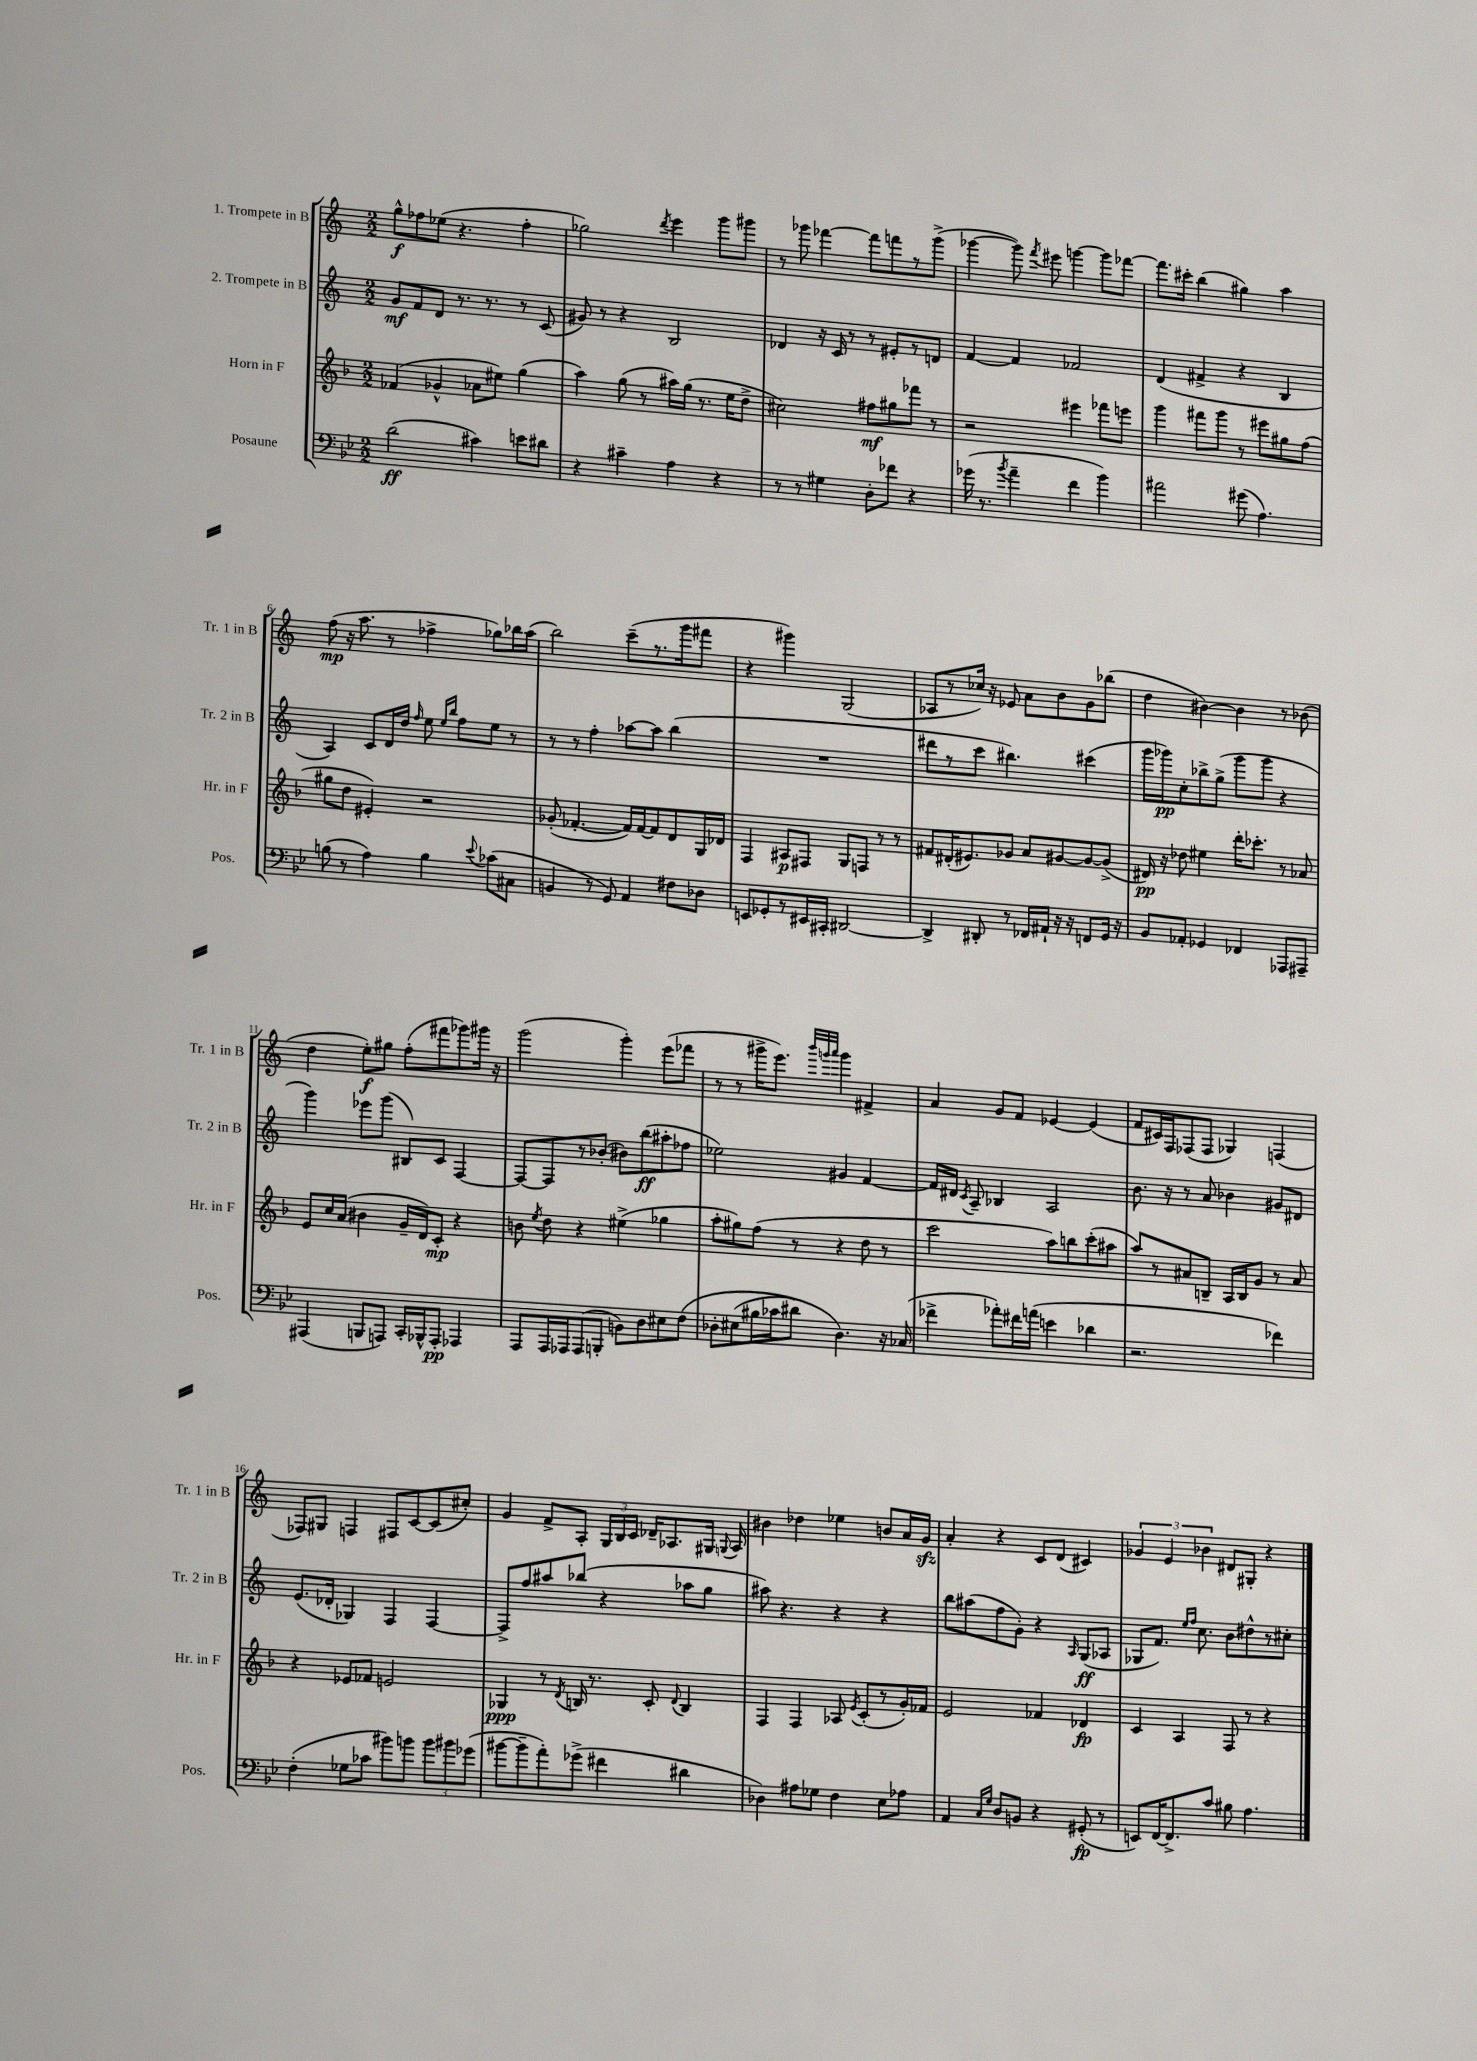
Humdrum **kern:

**kern	**dynam	**kern	**dynam	**kern	**dynam	**kern	**dynam
*part4	*part4	*part3	*part3	*part2	*part2	*part1	*part1
*staff4	*staff4	*staff3	*staff3	*staff2	*staff2	*staff1	*staff1
*I"Posaune	*	*I"Horn in F	*	*I"2. Trompete in B	*	*I"1. Trompete in B	*
*I'Pos.	*	*I'Hr. in F	*	*I'Tr. 2 in B	*	*I'Tr. 1 in B	*
*clefF4	*	*clefG2	*	*clefG2	*	*clefG2	*
*k[b-e-]	*	*k[b-]	*	*k[]	*	*k[]	*
*M2/2	*	*M2/2	*	*M2/2	*	*M2/2	*
=1	=1	=1	=1	=1	=1	=1	=1
(2d\	ff	(4f-X/	.	8g/L	mf	8gg^^\L	f
.	.	.	.	8f/	.	8ff-X\	.
.	.	4g-X^^/	.	8d/J	.	(8ee-X\J	.
.	.	.	.	8.r	.	4.r	.
4c#X\)	.	8a-X\L	.	.	.	.	.
.	.	.	.	8.r	.	.	.
.	.	8ee#X\J)	.	.	.	.	.
8en\L	.	(4gg\	.	8r	.	4ff-'\	.
8d#X\J	.	.	.	(8c/	.	.	.
=2	=2	=2	=2	=2	=2	=2	=2
4r	.	4aa\)	.	8g#X/)	.	2gg-X\)	.
.	.	.	.	8r	.	.	.
4c#X~\	.	(8gg\	.	4r	.	.	.
.	.	8r	.	.	.	.	.
.	.	.	.	.	.	8qddd/	.
4A\	.	16aa#X\LL)	.	2B/	.	4eee\	.
.	.	(16gg\JJ	.	.	.	.	.
.	.	8.r	.	.	.	.	.
4r	.	.	.	.	.	8ggg\L	.
.	.	16ee\KL	.	.	.	.	.
.	.	8dd^\J	.	.	.	8ggg#X\J	.
=3	=3	=3	=3	=3	=3	=3	=3
8r	.	2cc#X\)	.	4d-X/	.	8r	.
8r	.	.	.	.	.	8ggg-X\	.
4G#X\	.	.	.	16r	.	[4fff-X\	.
.	.	.	.	16c/	.	.	.
.	.	.	.	8r	.	.	.
8D'\L	.	8ff#X\L	mf	8r	.	8fff-\L]	.
8f-X\J	.	8gg#X\	.	8e#X'/L	.	8fffn\	.
4r	.	8fff-X\J	.	8r	.	8r	.
.	.	8r	.	8dn/J	.	(8ggg-^\J	.
=4	=4	=4	=4	=4	=4	=4	=4
(16g-X\	.	2r	.	[4f/	.	[4ggg-X\	.
8.r	.	.	.	.	.	.	.
8qb-/	.	.	.	.	.	.	.
4a~\	.	.	.	4f/]	.	8ggg-\])	.
.	.	.	.	.	.	8qfff/	.
.	.	.	.	.	.	8eee#X\	.
4f\	.	4eee#X\	.	2f-X/	.	[4gggn\	.
4b-\)	.	8fff-X\L	.	.	.	8ggg\L]	.
.	.	8eeen\J	.	.	.	[8fff-X\J	.
=5	=5	=5	=5	=5	=5	=5	=5
2a#X\	.	4ggg\	.	(4d/	.	8.fff-\L]	.
.	.	.	.	.	.	16ccc#X'\Jk	.
.	.	8fff#X\L	.	4f#X^/	.	(4bb\	.
.	.	8ggg\J	.	.	.	.	.
(8g#X\	.	8r	.	4r	.	4gg#X\)	.
4.A\)	.	8eee#X\L	.	.	.	.	.
.	.	8gg#X\	.	4B/	.	4aa\	.
.	.	(8ff\J	.	.	.	.	.
!!LO:LB:g=z
=6	=6	=6	=6	=6	=6	=6	=6
(8Bn\	.	8gg#X\L	.	4A/)	.	(8ff\	mp
8r	.	8dd\J	.	.	.	16r	.
.	.	.	.	.	.	8.aa\	.
4A\)	.	4e#X'/)	.	8c/L	.	.	.
.	.	.	.	16d/L	.	8r	.
.	.	.	.	16dd/JJ	.	.	.
.	.	.	.	16qqff/	.	.	.
4B\	.	2r	.	8ee\	.	4ff-X^\	.
.	.	.	.	16qqee/LL	.	.	.
.	.	.	.	16qqbb/JJ	.	.	.
.	.	.	.	8ff\L	.	.	.
8qqe-/	.	.	.	.	.	.	.
(8c-X\L	.	.	.	8ee\J	.	8gg-X\L)	.
8C#X\J	.	.	.	8r	.	16bb-X\L	.
.	.	.	.	.	.	(16aa\JJ	.
=7	=7	=7	=7	=7	=7	=7	=7
4BBn/	.	(8g-X'/	.	8r	.	2bb\)	.
.	.	[4.f-X'/	.	8r	.	.	.
8r	.	.	.	4ff'\	.	.	.
8GG/)	.	.	.	.	.	.	.
4AA/	.	16f-/LL])	.	[8aa-X\L	.	(8ccc~\L	.
.	.	[16f-/J	.	.	.	.	.
.	.	8f-/]	.	8aa-\J]	.	8.r	.
8F#X\L	.	8d/	.	(4bb\	.	.	.
.	.	.	.	.	.	16ggg\k	.
8D-X\J	.	16G/L	.	.	.	8fff#X\J	.
.	.	16d-X/JJ	.	.	.	.	.
=8	=8	=8	=8	=8	=8	=8	=8
8EEn/L	.	4F/	.	1r	.	4r	.
8GG-X'/	.	.	.	.	.	.	.
8r	.	8A#X/L	p	.	.	4ggg#X\)	.
16EE#X/L	.	8F#X/J	.	.	.	.	.
16CC#X'/JJ	.	.	.	.	.	.	.
[2DD#X/	.	8G/L	.	.	.	(2G/	.
.	.	8Fn/J	.	.	.	.	.
.	.	8r	.	.	.	.	.
.	.	8r	.	.	.	.	.
=9	=9	=9	=9	=9	=9	=9	=9
4DD#^/]	.	8f#X/L	.	8ddd#X\L	.	8A-X/L	.
.	.	(16d#X'/K	.	8r	.	8r	.
.	.	8.e#X/)	.	.	.	.	.
8DD#X'/	.	.	.	8ccc\J	.	16cc-X/Jk)	.
.	.	.	.	.	.	16r	.
8r	.	8g-X/J	.	4.bb#X\)	.	8e-X/	.
16FF-X/LL	.	8a/L	.	.	.	8a\L	.
16AA#X`/JJ	.	.	.	.	.	.	.
16r	.	[8g#X/	.	.	.	8b\	.
16r	.	.	.	.	.	.	.
8FFn/L	.	8g#/_	.	(4ccc#X\	.	8g\	.
16GG/Jk	.	(8g#^/J]	.	.	.	(8bb-X\J	.
16r	.	.	.	.	.	.	.
=10	=10	=10	=10	=10	=10	=10	=10
8BB-/L	.	16d#X/)	pp	16ggg\LL	.	4dd\	.
.	.	16r	.	16ggg-X\J)	pp	.	.
8AA-X'/J	.	8dd-X\	.	8cc'\	.	.	.
4GG-X/	.	4ee#X\	.	8bb-X^\	.	[4b#X\)	.
.	.	.	.	(8gg^\J	.	.	.
4FF-X/	.	16ddd'\KL	.	8ggg-\L	.	4b#\]	.
.	.	8.ccc-X'\J	.	.	.	.	.
.	.	.	.	8ggg-\J	.	.	.
8AAA-X/L	.	8r	.	4r	.	8r	.
8AAA#X~/J	.	8a-X/	.	.	.	(8b-X\	.
!!LO:LB:g=z
=11	=11	=11	=11	=11	=11	=11	=11
(4AAA#X/	.	8e/L	.	4ggg\)	.	4dd\	.
.	.	16cc/L	.	.	.	.	.
.	.	(16a/JJ	.	.	.	.	.
8BBBn/L	.	4b#X\	.	8eee-X\L	.	8ee'\L)	f
8AAAn/J)	.	.	.	(8ggg\J	.	8gg#X\J	.
16CC'/LL	.	16g~/LL	.	8B#X/L)	.	(8ff'\L	.
16BBB-X^^/J	.	16d/J)	.	.	.	.	.
8AAA'/J	pp	8c'/J	mp	8c/J	.	8fff#X\	.
4AAA-X/	.	4r	.	[4F/	.	8ggg-X\)	.
.	.	.	.	.	.	16ggg#X\Jk	.
.	.	.	.	.	.	16r	.
=12	=12	=12	=12	=12	=12	=12	=12
8AAA/L	.	8bn\	.	8F/L_	.	(2ggg\	.
.	.	8qee/	.	.	.	.	.
16AAA/L	.	8dd\	.	8F/]	.	.	.
16AAA-X/J	.	.	.	.	.	.	.
(8AAA-/	.	4r	.	8r	.	.	.
8BBBn'/J	.	.	.	(8b-X'/J	.	.	.
8BBn\L)	.	(4ee#X^\	.	8b#X\L)	.	4ggg'\)	.
8D\	.	.	.	(8bb\	ff	.	.
8E#X\	.	4gg-X\	.	8aa#X'\	.	(8eee\L	.
(8F\J	.	.	.	8ff-X\J	.	8fff-X\J	.
=13	=13	=13	=13	=13	=13	=13	=13
8D-X'\L	.	8aa'\L	.	2ee-X\)	.	8r	.
(8E#X\	.	8gg#X\)	.	.	.	8r	.
16B#X\L	.	(8ff\J	.	.	.	16ggg#X^\KL	.
16c-X\J	.	.	.	.	.	8.eee\J)	.
8d#X\J)	.	8r	.	.	.	.	.
.	.	.	.	.	.	32qqbbb/LLL	.
.	.	.	.	.	.	32qqgggn/	.
.	.	.	.	.	.	32qqaaa/JJJ	.
4.D-\)	.	4r	.	4g#X/	.	4ggg\	.
.	.	8dd\	.	[4f/	.	4f#X^/	.
16r	.	8r	.	.	.	.	.
(16C-X/	.	.	.	.	.	.	.
=14	=14	=14	=14	=14	=14	=14	=14
4f-X^\	.	2ccc\	.	16f/LL]	.	4a/	.
.	.	.	.	16d#X/JJ	.	.	.
.	.	.	.	8qc/	.	.	.
.	.	.	.	8A~/	.	.	.
8a-X'\L)	.	.	.	4B-X/	.	8g/L	.
16f#X\L	.	.	.	.	.	8f/J	.
(16an\JJ	.	.	.	.	.	.	.
4en\	.	8aa\L)	.	2A/	.	[4e-X/	.
.	.	8bbn\	.	.	.	.	.
4d-X\	.	(8ccc'\	.	.	.	(4e-/]	.
.	.	8aa#X\J	.	.	.	.	.
=15	=15	=15	=15	=15	=15	=15	=15
2.r	.	8aa/L)	.	8.b\	.	8f/L	.
.	.	8r	.	.	.	16c#X/L)	.
.	.	.	.	16r	.	16F/J	.
.	.	8a#X/	.	8r	.	(8F-X/	.
.	.	8Bn~/J	.	8a/	.	8F-/J	.
.	.	16A/LL	.	4b-X\	.	4G-X/)	.
.	.	16B/J	.	.	.	.	.
.	.	8g/J	.	.	.	.	.
4f-X\)	.	8r	.	8g#X/L	.	(4Fn/	.
.	.	8a#/	.	8d#X/J	.	.	.
!!LO:LB:g=z
=16	=16	=16	=16	=16	=16	=16	=16
(4F'\	.	4r	.	(8.e/L	.	8F-X/L)	.
.	.	.	.	.	.	8G#X/J	.
.	.	.	.	16d-X'/Jk	.	.	.
8G-X\L	.	8e-X/L	.	4G-X/)	.	4Fn/	.
8c-X\J	.	8f-X/J	.	.	.	.	.
8b#X\L)	.	2en/	.	4F/	.	8F#X/L	.
8bn\J	.	.	.	.	.	[8c/	.
12b\L	.	.	.	[4F/	.	(8c/]	.
12b#X\	.	.	.	.	.	.	.
.	.	.	.	.	.	8cc#X'/J)	.
(12g-X\J	.	.	.	.	.	.	.
=17	=17	=17	=17	=17	=17	=17	=17
[8b#X\L	.	4G-X/	ppp	8F^/L]	.	4g/	.
8b#~\]	.	.	.	8ff/	.	.	.
8a'\)	.	8r	.	8aa#X/	.	8f^/L	.
.	.	8qd/	.	.	.	.	.
(8g-X^\J	.	16Bn/	.	(8bb-X/J	.	8A'/J	.
.	.	8.r	.	.	.	.	.
4f#X\	.	.	.	4r	.	24G/LL	.
.	.	.	.	.	.	24B/	.
.	.	.	.	.	.	24c/JJ	.
.	.	8c'/	.	.	.	16d-X~/KL	.
.	.	.	.	.	.	8.A-X/	.
.	.	8qqd/	.	.	.	.	.
4d#X\	.	4B/	.	8aa-X\L	.	.	.
.	.	.	.	8gg\J	.	16G#X/Jk	.
.	.	.	.	.	.	8qqGn/	.
.	.	.	.	.	.	16A-/	.
=18	=18	=18	=18	=18	=18	=18	=18
4D-X\)	.	4F/	.	8aa#X\)	.	4b#X\	.
.	.	.	.	4.r	.	.	.
8A#X\L	.	4F/	.	.	.	4dd-X\	.
8G-X\J	.	.	.	.	.	.	.
4F\	.	8A-X/	.	4r	.	4ee-X\	.
.	.	8qe/	.	.	.	.	.
.	.	(8c'/L	.	.	.	.	.
8E-\L	.	8r	.	4r	.	8bn/L	.
8A-X\J	.	16g'/L)	.	.	.	16a/L	.
.	.	16f-X/JJ	.	.	.	16gzz/JJ	.
=19	=19	=19	=19	=19	=19	=19	=19
4AA/	.	2e/	.	8bb\L	.	4a'/	.
.	.	.	.	(8aa#X\	.	.	.
16qqC/LL	.	.	.	.	.	.	.
16qqG/JJ	.	.	.	.	.	.	.
8D/L	.	.	.	8ff\	.	4r	.
8BBn/J	.	.	.	8g'\J)	.	.	.
4r	.	4f-X/	.	4r	.	8c/L	.
.	.	.	.	.	.	(8d/J	.
.	.	.	.	16qqA/	.	.	.
(8GG#X'/	fp	4d-X/	fp	(8G/L	ff	4c#X/)	.
8r	.	.	.	8A-X/J	.	.	.
=20	=20	=20	=20	=20	=20	=20	=20
8EEn/L)	.	4c/	.	8G-X/L	.	6g-X/	.
[16FF/K	.	.	.	8.f/J)	.	.	.
.	.	.	.	.	.	6e/	.
8.FF^/]	.	.	.	.	.	.	.
.	.	4A/	.	.	.	.	.
.	.	.	.	16qqee/LL	.	.	.
.	.	.	.	16qqff/JJ	.	.	.
.	.	.	.	8.cc\	.	.	.
.	.	.	.	.	.	6b-X\	.
8c/J	.	.	.	.	.	.	.
8B#X\	.	8F/	.	8b\L	.	8d#X/L	.
4.A\	.	8r	.	8dd#X^^\	.	8G#X'/J	.
.	.	4r	.	8r	.	4r	.
.	.	.	.	8cc#X'\J	.	.	.
==	==	==	==	==	==	==	==
*-	*-	*-	*-	*-	*-	*-	*-
